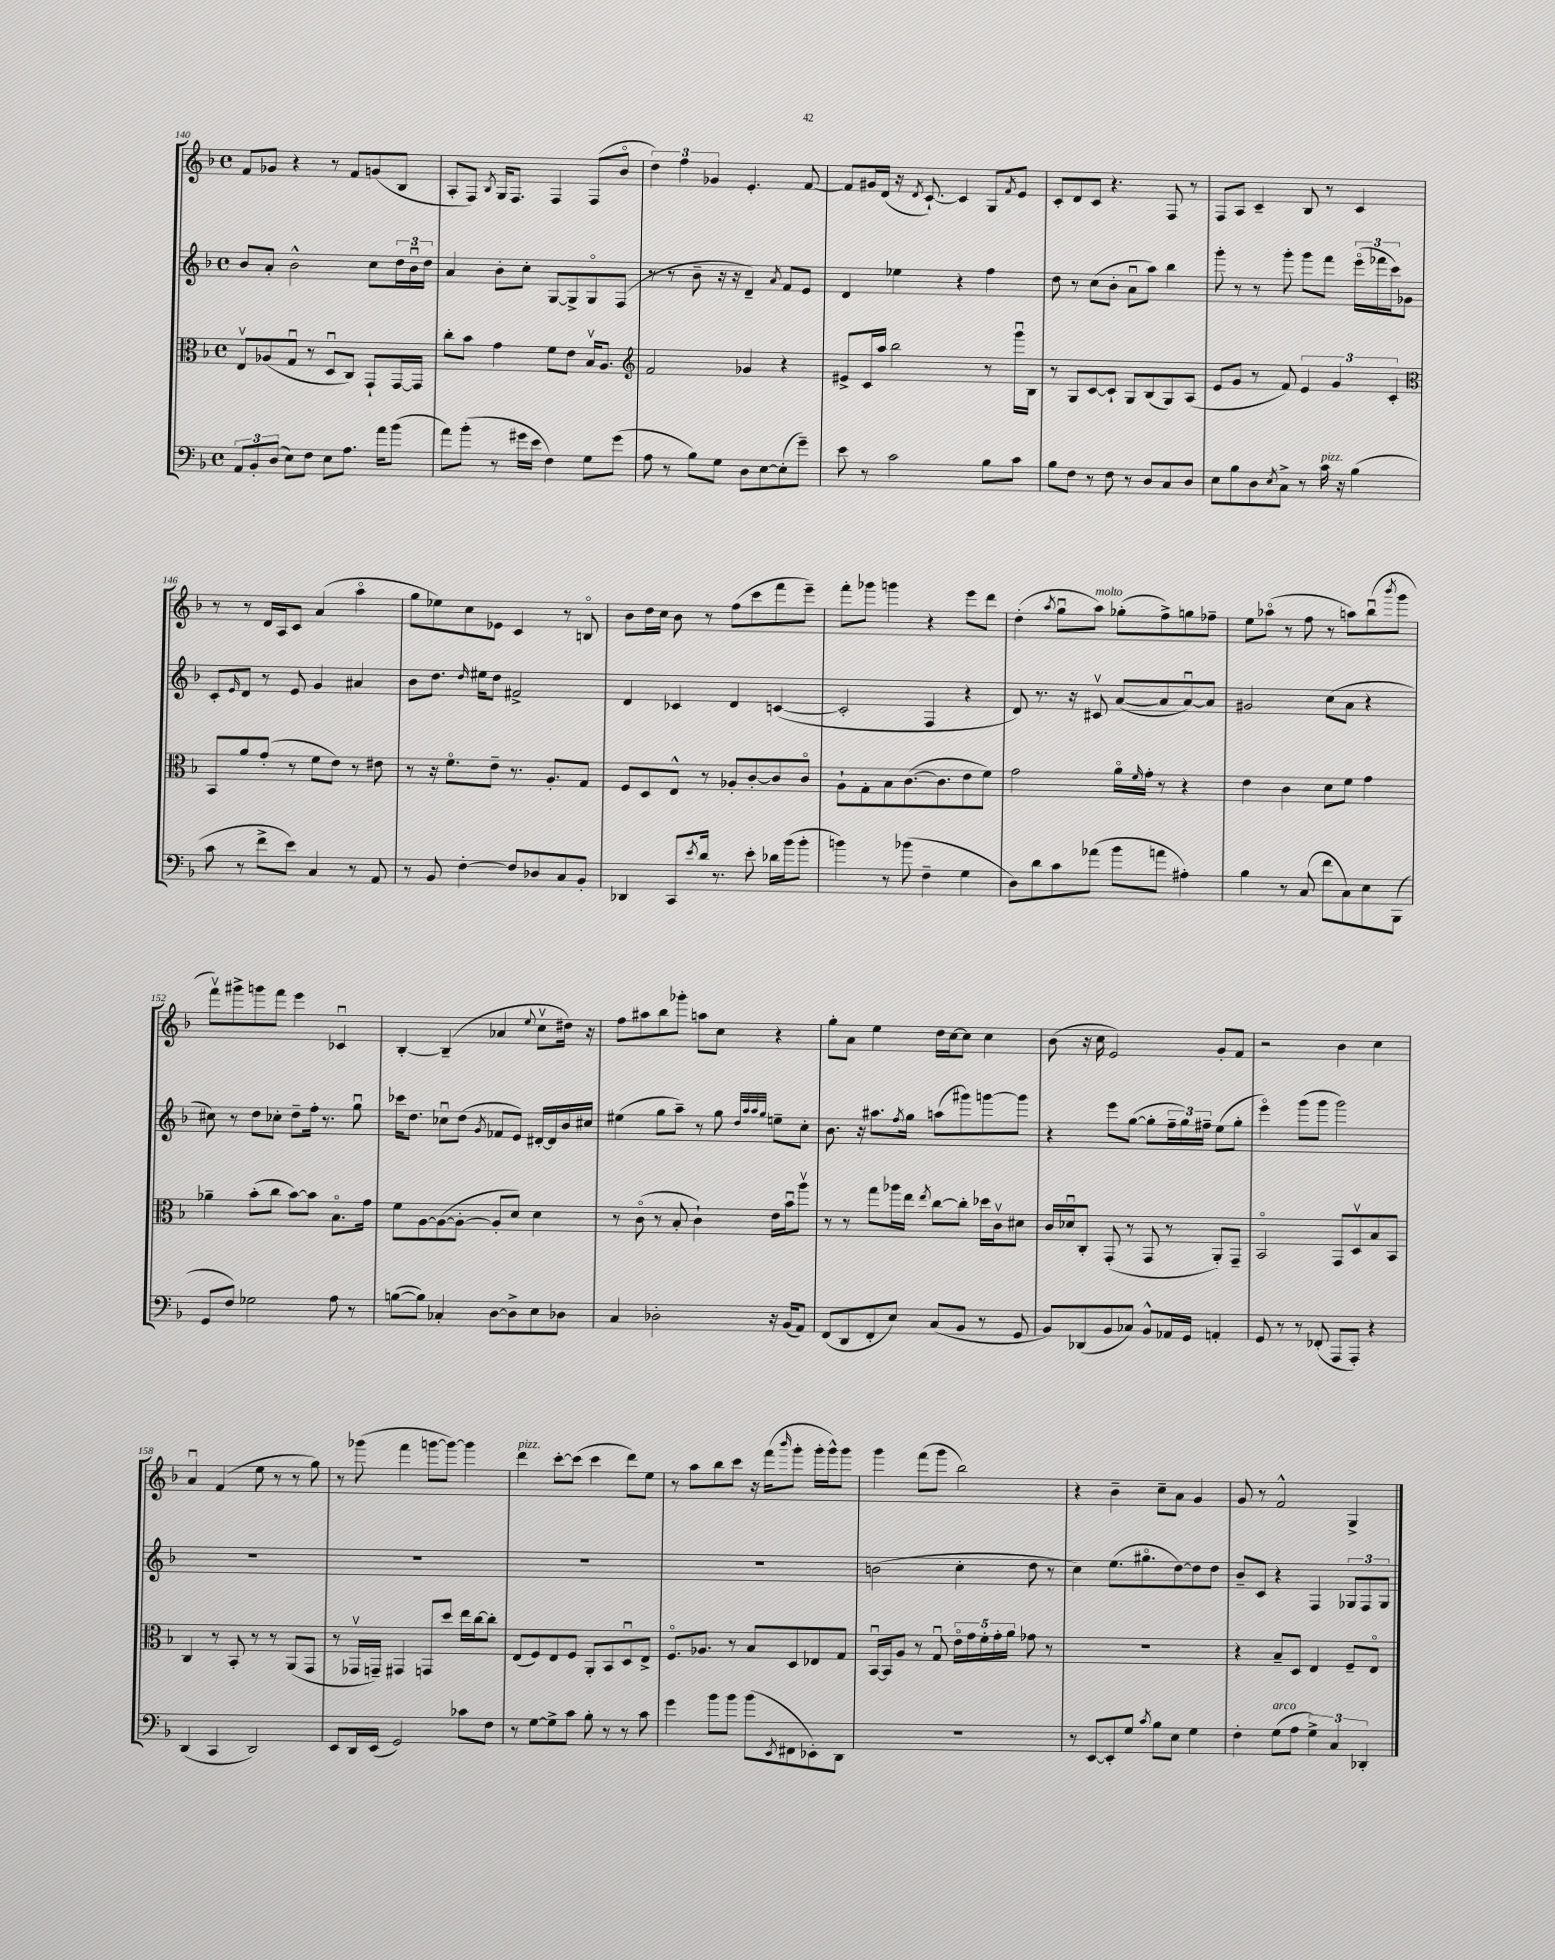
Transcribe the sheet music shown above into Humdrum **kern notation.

**kern	**kern	**kern	**kern
*staff4	*staff3	*staff2	*staff1
*clefF4	*clefC3	*clefG2	*clefG2
*k[b-]	*k[b-]	*k[b-]	*k[b-]
*M4/4	*M4/4	*M4/4	*M4/4
*met(c)	*met(c)	*met(c)	*met(c)
12AA/L	8Ev/L	8b-/L	8f/L
12BB-'/	.	.	.
.	(8A-/	8a'/J	8g-/J
(12D/J	.	.	.
8E\L)	8Gu/J	2b-^^\	4r
8F\J	8r	.	.
8E\L	8Du/L	.	8r
8.A\J	8C/J)	.	8f/L
.	8GG`/L	8cc\L	(8g/
16a\LK	.	.	.
(8b-\J	[16GG/L	24dd\L	8B-/J
.	.	24b-u\	.
.	16GG/]JJ	.	.
.	.	24dd\JJ	.
=	=	=	=
8a\L)	8cc'\L	4a/	8A'/L
(8b-'\J	8b-\J	.	8F/J)
.	.	.	8qB-/
8r	4g\	8b-'\L	16G/LK
.	.	.	8.F/J
16g#\LL	.	8cc'\J	.
16e\JJ	.	.	.
4F\)	8f\L	[8G/L	4F/
.	8e\J	8G^/]	.
8G\L	16B-v/LK	8Go/	(8F/L
.	8.A/J	.	.
(8g#\J	.	(8F/J	8b-o/J
=	=	=	=
*	*clefG2	*	*
8A\	2f/	8r	6dd\)
8r	.	8r	.
.	.	.	6ff\
8B-\L)	.	8b-~\	.
.	.	.	6g-/
8G\J	.	16r	.
.	.	16r	.
8D\L	4g-/	4d~/)	4.e'/
[8E\	.	.	.
.	.	8qa/	.
(8E'\]	4r	8f/L	.
8g~\J)	.	8e/J	[8f/
=	=	=	=
8e\	8e#^/L	4d/	8f/]L
8r	16c/L	.	16g#/L
.	16aa/JJ	.	(16d/JJ
2c\	2bb-\	4ee-\	16r
.	.	.	8qd/
.	.	.	[8.c`/)
.	.	4r	4c/]
8B-\L	8r	4ff\	8G/L
.	.	.	8qf/
8c\J	16gggu\LL	.	8e/J
.	16B-\JJ	.	.
=	=	=	=
8B-\L	8r	8dd\	8c'/L
8F\J	8G/L	8r	8d/
8r	[8c/	(8cc\L	8c/J
8F\	8c`/]J	8b-'\J	4.r
8r	8G/L	8au\L	.
8D/L	(8B-/	8aa\J)	.
8C/	8G/)	4bb-\	8F/
8D/J	(8A/J	.	8r
=	=	=	=
8E\L	8e/L	8ggg'\	8F/L
8B-\	8g/J	8r	8A/J
8D\	8r	8r	4c~/
8qE/	.	.	.
8C^\J	8f/)	8ggg'\	.
8r	6e/	8ggg\L	8B-/
16c\	.	8fff\J	8r
.	6g/	.	.
16r	.	.	.
(4B-\	.	(24eeeo\LL	4c/
.	.	24fff-\	.
.	6c'/	24ccc\J)	.
.	.	8g-\J	.
=	=	=	=
*	*clefC3	*	*
8c\	8BB-/L	8c'/L	8r
.	.	16qqe/	.
8r	8a/	8d/J	8r
8f^\L	(8g'/J	8r	16d/LL
.	.	.	16A/J
8e\J)	8r	8e/	8c/J
4C/	8f\L	4g/	(4a/
.	8e\J)	.	.
8r	8r	4a#/	4aao\
8AA/	8e#\	.	.
=	=	=	=
8r	8r	8b-\L	8gg\L
8BB-/	16r	8.dd\J	8ee-\)
.	8.fo\L	.	.
[4F'\	.	.	8cc\
.	.	16qqdd/	.
.	.	16ee#\LK	.
.	8e~\J	8dd\J	8e-\J
8F/]L	8.r	2f#^/	4c/
8D-/	.	.	.
.	8.A'/L	.	.
8C/	.	.	8r
8BB-'/J	8G/J	.	8Bo/
=	=	=	=
4DD-/	8F/L	4d/	8b-\L
.	8D/	.	16dd\L
.	.	.	16cc\JJ
8CC/L	8E^^/J	4c-/	8b-\
8qe/	.	.	.
16d/Jk	8r	.	8r
8.r	.	.	.
.	8A-'/L	4d/	(8ff\L
8e'\	[8c'/	.	8ccc\
16d-\LL	8c/]	([4c/	8fff\
(16b-\J	.	.	.
8b-'\J	8co/J	.	8eee~\J)
=	=	=	=
4b\)	8A`\L	2c'/]	8fff'\L
.	8G'\	.	8ggg-\J
8r	8B-\	.	4ggg\
(8b-\	([8.c\	.	.
4F~\	.	4F/	4r
.	8.c\]	.	.
4G\	8e\	4r	8eee\L
.	8f\J)	.	8ddd\J
=	=	=	=
8D\L)	2g\	8d/)	(4dd'\
8d\	.	8.r	.
.	.	.	8qaa/
8c\	.	.	8ggu\L
.	.	16r	.
(8a-\J	.	8c#v/	8aa\J)
8b-\L	16ao\LL	([8a/L	(8gg-'\L
.	16qqf/	.	.
.	16g'\JJ	.	.
8a\J	8r	8a/]	8ff^\)
4A#'\)	4r	[8au/)	8gg\
.	.	8a/]J	8ff-~\J
=	=	=	=
4B-\	4e\	2g#/	8ee\L
.	.	.	(8aa-o\J
8r	4c\	.	8r
(8C/	.	.	8ff\
8f\L	8d\L	(8cc\L	8r
8C\)	8f\J	8a\J	8aa\L)
8E\	4g\	4r	(8bb-u\
.	.	.	8qbbb-/
(8BBB-\J	.	.	8ggg\J
=	=	=	=
8GG/L	4a-~\	8cc#\)	8fffv\L)
8F/J)	.	8r	8ggg#^\
2G-\	(8b-'\L	8dd\L	8ggg\
.	8cc\J	8cc-'\J	8fff\J
.	[8b-\L)	8dd~\L	4eee\
.	8b-\]J	16ff'\Jk	.
.	.	8.r	.
8A\	8.B-o\L	.	4c-u/
8r	.	8ggu\	.
.	16g\Jk	.	.
=	=	=	=
([8B\L	8f\L	16ccc-\LK	[4B-'/
.	.	8.dd\J	.
8B\]J)	[8A\	.	.
4C-'/	(8A\_	8cc-u\L	(4B-~/]
.	8A'\_J	(8dd\J	.
.	.	8qg/	.
[8D\L	8A'/]L	8f-/L	4a-/
8D^\]	8d/J)	8e/J)	.
.	.	.	8qqee/
8E\	4d\	[16d#'/LL	8ccv\L
.	.	16d#/]	.
8D-\J	.	16b-/	16dd#\Jk)
.	.	16cc#/JJ	16r
=	=	=	=
4C/	8r	(4ee#\	8ff\L
.	(8co\	.	8aa#\
2D-'\	8r	8gg\L	8bb-\
.	8B-'/	8aa~\J)	8ggg-'\J
.	4c`\)	8r	8aa\L
.	.	8gg\	8cc\J
.	.	32qqdd/LLL	.
.	.	32qqaa/	.
.	.	32qqaa/	.
.	.	32qqgg/JJJ	.
16r	16e\LL	8ee~\L	4r
(16BB-/LK	16b-u\J	.	.
8AA/J)	8aav\J	8cc'\J	.
=	=	=	=
(8FF/L	8r	8.b-\	8gg'\L
8DD/	8r	.	8a\J
.	.	16r	.
8FF'/	8gg\L	8.aa#\L	4ee\
8E/J)	16aa-\L	.	.
.	.	8qff/	.
.	16ee\JJ	16gg\Jk	.
.	8qee/	.	.
(8C/L	[8cc\L	(8aa\L	16dd\LL
.	.	.	[16cc\J
8BB-/J	8cc'\]J	8ggg#\)	8cc\]J
8r	16dd-\LL	[8ggg\	4cc\
.	16cv\J	.	.
8GG/	8d#\J	8ggg\]J	.
=	=	=	=
8BB-/L)	16c/LL	4r	(8b-\
.	16d-u/J	.	.
(8DD-/	8C'/J	.	16r
.	.	.	16cc\
8BB-/	(8GG'/	8eee\L	2e/)
8C-/J)	8r	([8gg\J	.
8BB-^^/L	8GG/	8gg'\]L	.
16AA-/L	8r	24ff~\L	.
.	.	24gg\)	.
16GG/JJ	.	.	.
.	.	24ff#~\JJ	.
4AA'/	8AA'/L)	(8ee\L	8g'/L
.	8GG~/J	8gg'\J	8f/J
=	=	=	=
8GG/	2BB-o/	4eeeo\)	2r
8r	.	.	.
8r	.	(8ggg\L	.
(8FF-'/	.	8ggg\J	.
8AAA/L	8GG/L	2ggg\)	4b-\
8AAA'/J)	8Dv/	.	.
4r	8B-/	.	4cc\
.	8BB-/J	.	.
=	=	=	=
(4DD/	4C/	1r	4au/
4CC/	8r	.	(4f/
.	8BB-'/	.	.
2DD/)	8r	.	8ee\
.	8r	.	8r
.	(8AA/L	.	8r
.	8GG/J	.	8gg\)
=	=	=	=
8EE/L	8r	1r	8r
16DD/L	16GG-v/LL	.	(8ggg-\
(16EE/JJ	16GG~/JJ)	.	.
2GG/)	4GG#/	.	4fff\
.	8GG/L	.	[8ggg\L
.	8dd/J	.	8ggg\_J)
8c-\L	16ee\LL	.	4ggg\]
.	[16cc\J	.	.
8F\J	8cc'\]J	.	.
=	=	=	=
8r	(8E/L	1r	4ddd\
[8G\L	8F/)	.	.
8G^\]	8E/	.	[8ccc'\L
8c\J	8F/J	.	(8ccc\]J
8B-'\	8AA'/L	.	4ccc\
8r	8BB-/	.	.
8r	8Du/	.	8ddd\L)
8c\	8E^/J	.	8ee\J
=	=	=	=
4g\	8.Fo/L	1r	8r
.	.	.	8aa\L
.	8.A-/J	.	.
8b-\L	.	.	8bb-\
8b-\J	8r	.	8ccc\J
(8b-\L	8B-/L	.	16r
.	.	.	(16fff\LK
8qEE/	.	.	16qqbbb-/
8FF#\	8D/	.	8ggg'\J
8EE-'\)	8E-/	.	16ggg'\LL
.	.	.	16ggg^^\J)
8DD\J	8G/J	.	8ggg\J
=	=	=	=
1r	[16BB-u/LL	(2b\	4ggg\
.	16BB-/]J	.	.
.	8A/J	.	.
.	8r	.	(8fff\L
.	8Gu/	.	8ggg\J
.	20eo\LL	4cc'\	2bb-\)
.	20g\	.	.
.	20f'\	.	.
.	20g'\	.	.
.	20a\JJ	.	.
.	8g-\	8dd\	.
.	8r	8r	.
=	=	=	=
8r	1r	4cc\)	4r
[8EE/L	.	.	.
8EE'/]	.	(8.ee\L	4b-~\
8G/J	.	.	.
.	.	8.gg#o\	.
8qc/	.	.	.
8B-\L	.	.	8cc~\L
8E\J	.	[8dd\)	8a\J
4G\	.	8dd\]	4g/
.	.	8dd\J	.
=	=	=	=
4F'\	4r	8b-~/L	8g/
.	.	8c/J	8r
(8G\L	8B-~/L	4r	2f^^/
8A\J	8D/J	.	.
6G^\)	4E/	4F/	.
6C/	.	.	.
.	8F~/L	12G-/L	4G^/
6DD-'/	.	12F/	.
.	8Eo/J	.	.
.	.	12G-/J	.
==	==	==	==
*-	*-	*-	*-
